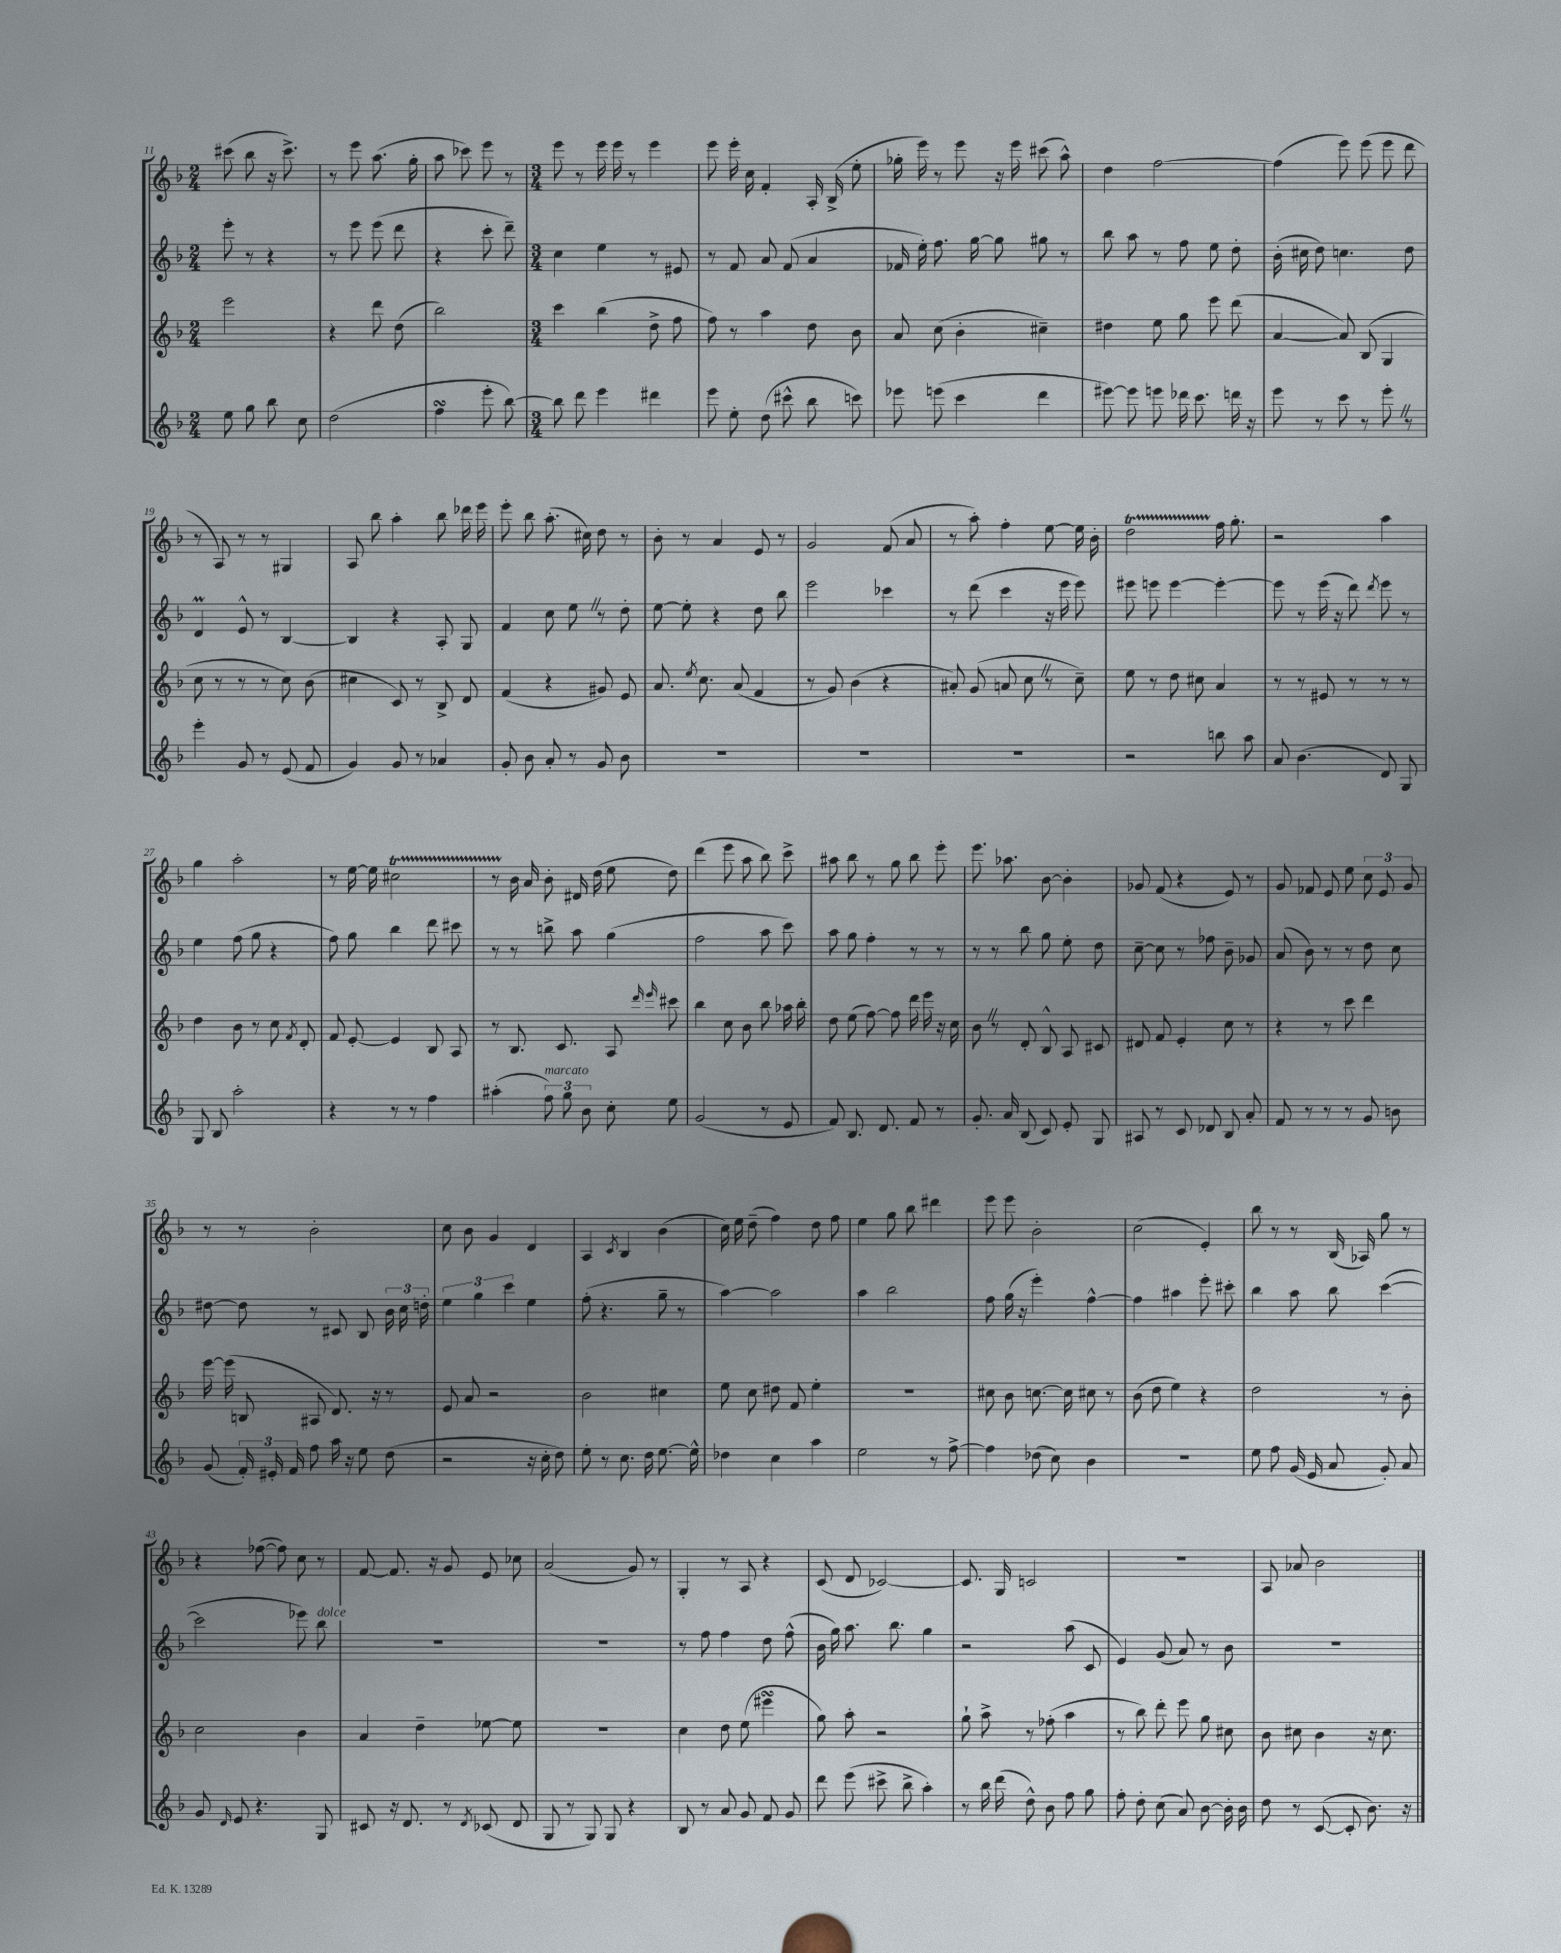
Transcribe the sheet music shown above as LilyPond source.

<<
\new StaffGroup <<
\new Staff = "s0" {
    \clef treble \key f \major \numericTimeSignature \time 2/4
    \autoBeamOff cis'''8( bes''8 r16 cis'''8.->) |
    r8 e'''8 a''8.( g''16-. |
    a''8 ces'''8) e'''8 r8 |
    \numericTimeSignature \time 3/4 e'''8 r8 e'''16 e'''16 r8 e'''4 |
    e'''8 e'''16-. c''16 f'4-. a16-. bes16->( e''8-. |
    ges''16-. e'''16) r8 e'''8 r16 e'''16 cis'''8( a''8-^) |
    d''4 f''2~ |
    f''4( e'''8) e'''8( e'''8 d'''8 |
    r8 a8) r8 r8 gis4 |
    a8 bes''8 a''4-. bes''8 des'''16 e'''16 |
    e'''8-. bes''8 a''8.-.( cis''16) d''8 r8 |
    bes'8-. r8 a'4 e'8 r8 |
    g'2 f'8( a'8 |
    r8 a''8-.) f''4-. e''8~ e''16 bes'16-. |
    d''2\startTrillSpan f''16\stopTrillSpan g''8.-. |
    r2 a''4 |
    g''4 a''2-. |
    r8 e''16~ e''16 cis''2\startTrillSpan |
    r8 bes'16\stopTrillSpan a'16 bes'8-. dis'16 d''16( e''8 d''8) |
    d'''4( e'''8 a''8 bes''8) c'''8-> |
    ais''8 bes''8 r8 g''8 bes''8 e'''8-. |
    e'''8. aes''8. bes'8~ bes'4-. |
    ges'8 f'8( r4 e'8) r8 |
    g'8 fes'8 e'8 e''8 \tuplet 3/2 { c''8 e'8 g'8 } |
    r8 r8 bes'2-. |
    c''8 bes'8 g'4 d'4 |
    a4 \acciaccatura { c'8 } bes4 bes'4( |
    c''16) e''16 d''8--( f''4) d''8 f''8 |
    e''4 g''8 bes''8 dis'''4 |
    e'''8 e'''8 bes'2-. |
    c''2( e'4-.) |
    bes''8 r8 r8 bes16( aes16) g''8 r8 |
    r4 fes''8~( fes''8) c''8 r8 |
    f'8~ f'8. r16 g'8 e'8 ces''8 |
    a'2( g'8) r8 |
    g4-. r8 a8 r4 |
    c'8( d'8 ces'2~) |
    ces'8. g16 c'2 |
    R2. |
    a8 aes'8 bes'2 \bar "|." |
}
\new Staff = "s1" {
    \clef treble \key f \major \numericTimeSignature \time 2/4
    \autoBeamOff e'''8-. r8 r4 |
    r8 e'''8 e'''8( d'''8 |
    r4 c'''8-. d'''8--) |
    \numericTimeSignature \time 3/4 c''4 e''4 r8 eis'8 |
    r8 f'8 a'8 f'8( a'4 |
    fes'16 e''16-.) f''8. g''16~ g''8 gis''8 r8 |
    bes''8 a''8 r8 f''8 e''8 d''8-. |
    bes'16-.( cis''16 d''8) c''4. d''8 |
    d'4\prall e'8-^ r8 bes4~ |
    bes4 r4 a8-. g8 |
    f'4 c''8 e''8 \once \override BreathingSign.text = \markup { \musicglyph "scripts.caesura.straight" } \breathe r8 d''8-. |
    e''8~ e''8-. r4 d''8 bes''8 |
    e'''2 ces'''4 |
    r8 d'''8( c'''4 r16 e'''16 e'''8) |
    eis'''8 e'''8 e'''4~ e'''4~-. |
    e'''8 r8 e'''16( r16 d'''8) \acciaccatura { d'''8 } e'''8 r8 |
    e''4 f''8( g''8 r4 |
    f''8) g''8 bes''4 d'''8 cis'''8 |
    r8 r8 b''8-> a''8 g''4( |
    f''2 a''8 c'''8) |
    a''8 g''8 f''4-. r8 r8 |
    r8 r8 bes''8 g''8 e''8-. d''8 |
    c''8~-- c''8 r8 fes''8 bes'8-- ges'8 |
    a'8( bes'8) r8 r8 d''8 c''8 |
    dis''8~ dis''8 r8 cis'8 bes8 \tuplet 3/2 { bes'16 c''16 d''16-. } |
    \tuplet 3/2 { e''4 g''4 c'''4 } e''4 |
    f''8-.( r4. g''8-- r8 |
    a''4~) a''2 |
    a''4 bes''2 |
    f''8 g''16( r16 e'''4-.) f''4~-^ |
    f''4 ais''4 e'''8-. cis'''8-. |
    bes''4 a''8 bes''8 c'''4~( |
    c'''2 ees'''8) bes''8^\markup { \italic "dolce" } |
    R2. |
    R2. |
    r8 f''8 f''4 d''8 f''8-^( |
    bes'16 g''16) a''8. bes''8. g''4 |
    r2 a''8( c'8 |
    e'4) g'8( a'8) r8 bes'8 |
    R2. \bar "|." |
}
\new Staff = "s2" {
    \clef treble \key f \major \numericTimeSignature \time 2/4
    \autoBeamOff e'''2 |
    r4 d'''8 d''8( |
    bes''2) |
    \numericTimeSignature \time 3/4 c'''4 bes''4( d''8-> f''8 |
    f''8) r8 a''4 d''8 bes'8 |
    a'8 c''8( bes'4-. cis''4--) |
    dis''4 e''8 g''8 e'''8 d'''8( |
    a'4~ a'8) bes8( g4 |
    c''8 r8 r8 r8 c''8) bes'8( |
    cis''4 c'8) r8 bes8-> d'8 |
    f'4( r4 gis'8) e'8 |
    a'8. \acciaccatura { e''8 } c''8. a'8( f'4 |
    r8 g'8) bes'4( r4 |
    ais'8-.) g'8( a'8 c''8 \once \override BreathingSign.text = \markup { \musicglyph "scripts.caesura.straight" } \breathe r8 c''8--) |
    e''8 r8 d''8 cis''8 a'4 |
    r8 r8 eis'8 r8 r8 r8 |
    d''4 bes'8 r8 c''8 \acciaccatura { f'8 } d'8-. |
    f'8 e'8~-. e'4 bes8 a8 |
    r8 bes8. c'8. a8 \grace { d'''16 e'''16 } cis'''8 |
    bes''4 c''8 bes'8 bes''8 aes''16 bes''16-. |
    d''8 e''8( f''8~) f''8 d'''16 e'''16 r16 c''16 |
    bes'8 \once \override BreathingSign.text = \markup { \musicglyph "scripts.caesura.straight" } \breathe r8 d'8-. bes8-^ a8 cis'8 |
    dis'8 f'8 e'4-. c''8 r8 |
    r4 r8 c'''8 d'''4 |
    e'''16~ e'''16( b8 ais8 d'8.) r16 r8 |
    e'8 a'8 r2 |
    bes'2 cis''4 |
    e''8 c''8 dis''8 f'8 e''4-. |
    R2. |
    cis''8 bes'8 c''8.~ c''16 cis''8 r8 |
    bes'8( d''8 e''4) r4 |
    d''2 r8 bes'8-. |
    c''2 bes'4 |
    a'4 d''4-- ees''8~ ees''8 |
    R2. |
    c''4 d''8 e''8( eis'''4\turn |
    g''8) a''8-. r2 |
    g''8-! a''8-> r8 fes''8-.( a''4 |
    r8 bes''8) d'''8-. e'''8 g''8 cis''8 |
    bes'8 cis''8 bes'4 r16 cis''8. \bar "|." |
}
\new Staff = "s3" {
    \clef treble \key f \major \numericTimeSignature \time 2/4
    \autoBeamOff e''8 g''8 bes''8 c''8 |
    d''2( |
    f''4\turn e'''8-. bes''8~) |
    \numericTimeSignature \time 3/4 bes''8 d'''8 e'''4 dis'''4 |
    e'''8 e''8-. d''8( cis'''8-^ bes''8 c'''8) |
    ees'''8 e'''8( c'''4 d'''4 |
    eis'''8~) eis'''8 e'''8 des'''16 c'''8. d'''16 r16 |
    e'''8 r8 c'''8 r8 e'''8-. \once \override BreathingSign.text = \markup { \musicglyph "scripts.caesura.straight" } \breathe r8 |
    e'''4-. g'8 r8 e'8( f'8 |
    g'4) g'8 r8 aes'4 |
    g'8-. bes'8 a'8-. r8 g'8 bes'8 |
    R2. |
    R2. |
    R2. |
    r2 b''8 a''8 |
    a'8 bes'4.( d'8) g8 |
    g8 bes8 a''2-. |
    r4 r8 r8 f''4 |
    ais''4-.( \tuplet 3/2 { f''8^\markup { \italic "marcato" }) g''8 bes'8 } c''8-. e''8 |
    g'2( r8 e'8 |
    f'8) bes8. d'8. f'8 r8 |
    g'8.-. a'16 bes8( c'8) e'8-. g8 |
    ais8 r8 c'8 des'8 bes8 a'8-. |
    f'8 r8 r8 r8 g'8 b'8 |
    g'8( \tuplet 3/2 { f'16-.) eis'16-. f'16 } f''8 a''16 r16 e''8 d''8( |
    r2 r16 c''16-. d''8) |
    e''8-. r8 c''8. d''16 e''8.~ e''16-^ |
    des''4 c''4 a''4 |
    e''2 r8 f''8~-> |
    f''4 des''8( c''8) bes'4 |
    r2. |
    e''8 f''8 g'16( e'16 a'8 g'8-.) a'8 |
    g'8 \grace { d'16 } e'8 r4. g8 |
    cis'8 r16 d'8. r8 \acciaccatura { d'8 } ces'8( d'8 |
    g8 r8 g8) g8 r4 |
    bes8 r8 a'8 g'8 f'8 g'8 |
    d'''8 e'''8( cis'''8-> bes''8-> a''4-.) |
    r8 bes''16 d'''16( d''8-^) bes'8 f''8 g''8 |
    f''8-. d''8-. c''8( a'8) bes'8~ bes'16-. bes'16 |
    d''8 r8 c'8~( c'8-. bes'8.) r16 \bar "|." |
}
>>
>>
\layout { \context { \Score currentBarNumber = #11 } }
